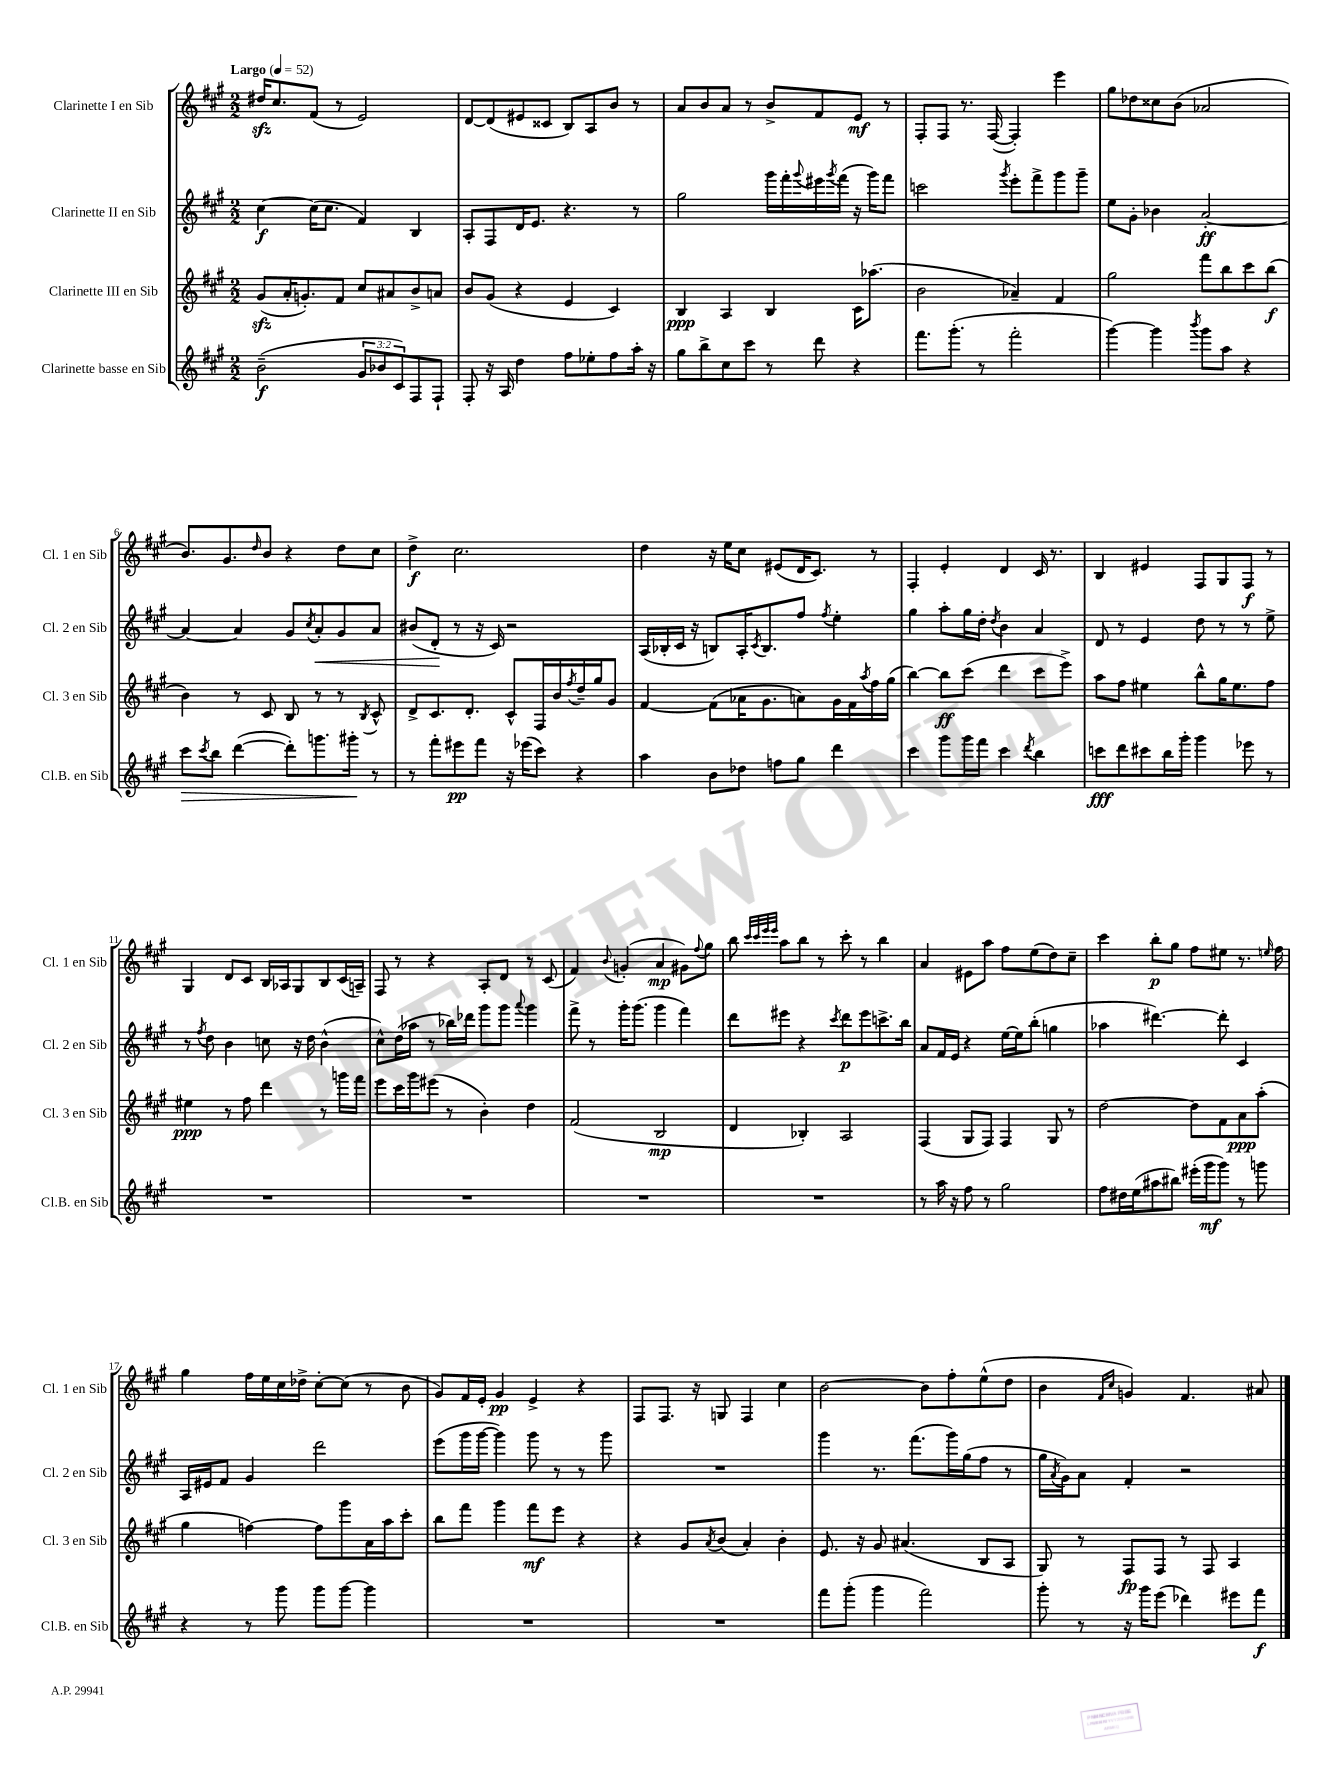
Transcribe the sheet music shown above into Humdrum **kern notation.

**kern	**dynam	**kern	**dynam	**kern	**dynam	**kern	**dynam
*part4	*part4	*part3	*part3	*part2	*part2	*part1	*part1
*staff4	*staff4	*staff3	*staff3	*staff2	*staff2	*staff1	*staff1
*I"Clarinette basse en Sib	*	*I"Clarinette III en Sib	*	*I"Clarinette II en Sib	*	*I"Clarinette I en Sib	*
*I'Cl.B. en Sib	*	*I'Cl. 3 en Sib	*	*I'Cl. 2 en Sib	*	*I'Cl. 1 en Sib	*
*clefG2	*	*clefG2	*	*clefG2	*	*clefG2	*
*k[f#c#g#]	*	*k[f#c#g#]	*	*k[f#c#g#]	*	*k[f#c#g#]	*
*M2/2	*	*M2/2	*	*M2/2	*	*M2/2	*
*MM52	*	*MM52	*	*MM52	*	*MM52	*
=1	=1	=1	=1	=1	=1	=1	=1
!	!	!	!	!	!	!LO:TX:a:B:t=Largo	!
(2b~\	f	(8g#zz/L	.	[4cc#\	f	16dd#Xzz/KL	.
.	.	.	.	.	.	8.cc#/	.
.	.	16a'/K	.	.	.	.	.
.	.	8.gn'/)	.	.	.	.	.
.	.	.	.	(16cc#\KL]	.	(8f#/J	.
.	.	.	.	8.cc#\J	.	.	.
.	.	8f#/J	.	.	.	8r	.
12g#/L	.	8cc#/L	.	4f#/)	.	2e/)	.
12b-X/	.	.	.	.	.	.	.
.	.	8a#X/	.	.	.	.	.
12c#/)	.	.	.	.	.	.	.
8F#/	.	8b^/	.	4B/	.	.	.
8F#`/J	.	8an/J	.	.	.	.	.
=2	=2	=2	=2	=2	=2	=2	=2
8F#'/	.	8b/L	.	8A'/L	.	[8d/L	.
16r	.	(8g#/J	.	8F#/	.	(8d/]	.
16A/	.	.	.	.	.	.	.
4dd\	.	4r	.	16d/K	.	8e#X/	.
.	.	.	.	8.e/J	.	.	.
.	.	.	.	.	.	8c##X/J	.
8ff#\L	.	4e/	.	4.r	.	8B/L)	.
8ee-X'\	.	.	.	.	.	8A/	.
8ff#\	.	4c#/)	.	.	.	8b/J	.
16aa'\Jk	.	.	.	8r	.	8r	.
16r	.	.	.	.	.	.	.
=3	=3	=3	=3	=3	=3	=3	=3
8gg#\L	.	4B/	ppp	2gg#\	.	8a/L	.
8bb^\	.	.	.	.	.	8b/	.
8cc#\	.	4A/	.	.	.	8a/J	.
8ccc#\J	.	.	.	.	.	8r	.
8r	.	4B/	.	16ggg#\LL	.	8b^/L	.
.	.	.	.	16fff#'\	.	.	.
.	.	.	.	8qqggg#/	.	.	.
8ddd\	.	.	.	16eee#X\	.	8f#/	.
.	.	.	.	8qggg#/	.	.	.
.	.	.	.	(16fff#\JJ	.	.	.
4r	.	16c#\KL	.	16r	.	8e/J	mf
.	.	(8.aa-X\J	.	16ggg#\KL)	.	.	.
.	.	.	.	8fff#\J	.	8r	.
=4	=4	=4	=4	=4	=4	=4	=4
8.fff#\L	.	2b\	.	2cccn\	.	8F#'/L	.
.	.	.	.	.	.	8F#/J	.
(8.ggg#'\J	.	.	.	.	.	.	.
.	.	.	.	.	.	8.r	.
8r	.	.	.	.	.	.	.
.	.	.	.	.	.	([16F#/	.
.	.	.	.	8qggg#/	.	.	.
2fff#'\	.	4a-X~/)	.	8eee'\L	.	4F#'/])	.
.	.	.	.	8fff#^\	.	.	.
.	.	4f#/	.	8ggg#\	.	4eee\	.
.	.	.	.	8ggg#~\J	.	.	.
=5	=5	=5	=5	=5	=5	=5	=5
[4ggg#\)	.	2gg#\	.	8ee\L	.	8gg#\L	.
.	.	.	.	8g#'\J	.	8dd-X\	.
4ggg#\]	.	.	.	4b-X\	.	8cc##X\	.
.	.	.	.	.	.	(8b\J	.
8qbbb/	.	.	.	.	.	.	.
8ggg#\L	.	8fff#\L	.	[2a'/	ff	2a-X/	.
8aa\J	.	8bb\	.	.	.	.	.
4r	.	8ccc#\	.	.	.	.	.
.	.	(8bb\J	f	.	.	.	.
!!LO:LB:g=z
=6	=6	=6	=6	=6	=6	=6	=6
!	!LO:HP:b	!	!	!	!	!	!
8ccc#\L	>	4b\)	.	4a/_	.	8.b/L)	.
8qccc#/	.	.	.	.	.	.	.
8bb\J	.	.	.	.	.	.	.
.	.	.	.	.	.	8.g#/	.
([4ddd\	.	8r	.	4a/]	.	.	.
.	.	.	.	.	.	16qqdd/	.
.	.	8c#/	.	.	.	8b/J	.
8ddd'\L])	.	8B/	.	8g#/L	.	4r	.
.	.	.	.	8qcc#/	.	.	.
!	!	!	!	!	!LO:HP:b	!	!
8.gggn\	.	8r	.	8a'/	<	.	.
.	.	8r	.	8g#/	.	8dd\L	.
16ggg#X'\Jk	.	.	.	.	.	.	.
.	.	8qB/	.	.	.	.	.
8r	]	8c#^^/	.	8a/J	.	8cc#\J	.
=7	=7	=7	=7	=7	=7	=7	=7
8r	.	8d^/L	.	(8b#X/L	.	4dd^\	f
8fff#'\L	.	8.c#/	.	8d'/J	.	.	.
8eee#X\	pp	.	.	8r	[	2.cc#\	.
.	.	8.d'/J	.	.	.	.	.
8fff#\J	.	.	.	16r	.	.	.
.	.	.	.	16c#/)	.	.	.
16r	.	8c#^^/L	.	2r	.	.	.
(16eee-X\KL	.	.	.	.	.	.	.
8ccc#\J)	.	16F#/L	.	.	.	.	.
.	.	16b/	.	.	.	.	.
.	.	8qff#/	.	.	.	.	.
4r	.	16dd~/	.	.	.	.	.
.	.	16gg#/J	.	.	.	.	.
.	.	8g#/J	.	.	.	.	.
=8	=8	=8	=8	=8	=8	=8	=8
4aa\	.	[4f#/	.	(16A/LL	.	4dd\	.
.	.	.	.	16B-X'/	.	.	.
.	.	.	.	16c#/JJ	.	.	.
.	.	.	.	16r	.	.	.
8b\L	.	(8f#\L]	.	8Bn/L)	.	16r	.
.	.	.	.	.	.	16ee\KL	.
8dd-X\J	.	16a-X\K	.	16A'/K	.	8cc#\J	.
.	.	.	.	8qc#/	.	.	.
.	.	8.g#\	.	8.B/	.	.	.
8ffn\L	.	.	.	.	.	(8e#X/L	.
8gg#\J	.	8an\)	.	8ff#/J	.	16d/K	.
.	.	.	.	.	.	8.c#/J)	.
.	.	.	.	8qff#/	.	.	.
4ddd\	.	16g#\L	.	4ee'\	.	.	.
.	.	16f#\	.	.	.	.	.
.	.	8qaa/	.	.	.	.	.
.	.	16ff#\	.	.	.	8r	.
.	.	(16gg#\JJ	.	.	.	.	.
=9	=9	=9	=9	=9	=9	=9	=9
4ccc#\	.	[4bb\)	.	4gg#\	.	4F#'/	.
8ggg#\L	.	8bb\L]	ff	8aa'\L	.	4e'/	.
16ggg#\L	.	(8ccc#\J	.	16gg#\L	.	.	.
16fff#\JJ	.	.	.	16dd'\JJ	.	.	.
.	.	.	.	8qdd/	.	.	.
4ccc#\	.	4ddd\	.	4b\	.	4d/	.
8qddd/	.	.	.	.	.	.	.
4bb\	.	8ccc#\L	.	4a/	.	16c#/	.
.	.	.	.	.	.	8.r	.
.	.	8eee^\J)	.	.	.	.	.
=10	=10	=10	=10	=10	=10	=10	=10
8cccn\L	fff	8aa\L	.	8d/	.	4B/	.
8ddd\	.	8ff#\J	.	8r	.	.	.
8ccc#X\	.	4ee#X\	.	4e/	.	4e#X/	.
16bb\L	.	.	.	.	.	.	.
16ggg#'\JJ	.	.	.	.	.	.	.
4ggg#\	.	8bb^^\L	.	8dd\	.	8F#/L	.
.	.	16gg#\K	.	8r	.	8G#/	.
.	.	8.ee#\	.	.	.	.	.
8eee-X\	.	.	.	8r	.	8F#/J	f
8r	.	8ff#\J	.	8ee^\	.	8r	.
!!LO:LB:g=z
=11	=11	=11	=11	=11	=11	=11	=11
1r	.	4ee#X\	ppp	8r	.	4G#/	.
.	.	.	.	8qff#/	.	.	.
.	.	.	.	8dd\	.	.	.
.	.	8r	.	4b\	.	8d/L	.
.	.	8ff#\	.	.	.	8c#/J	.
.	.	4ddd\	.	8ccn\	.	16B/LL	.
.	.	.	.	.	.	16A-X/J	.
.	.	.	.	16r	.	8G#/	.
.	.	.	.	16dd\	.	.	.
.	.	8r	.	(4b^^\	.	8B/	.
.	.	16gggn\LL	.	.	.	(16c#/L	.
.	.	16fff#\JJ	.	.	.	16An~/JJ)	.
=12	=12	=12	=12	=12	=12	=12	=12
1r	.	8eee\L	.	8cc#^^\L)	.	8F#/	.
.	.	16ccc#\L	.	(16dd\L	.	8r	.
.	.	16ggg#\J	.	16aa-X\JJ	.	.	.
.	.	(8eee#X\J	.	8r	.	4r	.
.	.	8r	.	16bb-X\LL)	.	.	.
.	.	.	.	16ddd-X\JJ	.	.	.
.	.	4b'\)	.	8ggg#\L	.	8A'/L	.
.	.	.	.	8ggg#\J	.	8d/J	.
.	.	.	.	8qqaaa/	.	.	.
.	.	4dd\	.	4ggg#\	.	8r	.
.	.	.	.	.	.	(8c#/	.
=13	=13	=13	=13	=13	=13	=13	=13
1r	.	(2f#/	.	8fff#^\	.	4f#/)	.
.	.	.	.	8r	.	.	.
.	.	.	.	.	.	8qqb/	.
.	.	.	.	16ggg#'\KL	.	(4gn'/	.
.	.	.	.	(8.ggg#\J	.	.	.
.	.	2B/	mp	4ggg#\	.	4a/	mp
.	.	.	.	4fff#\)	.	8g#X\L)	.
.	.	.	.	.	.	8qqff#/	.
.	.	.	.	.	.	8gg#\J	.
=14	=14	=14	=14	=14	=14	=14	=14
1r	.	4d/	.	8ddd\L	.	8bb\	.
.	.	.	.	.	.	32qqccc#/LLL	.
.	.	.	.	.	.	32qqccc#/	.
.	.	.	.	.	.	32qqeee/	.
.	.	.	.	.	.	32qqeee/JJJ	.
.	.	.	.	8eee#X\J	.	8aa\L	.
.	.	4B-X'/)	.	4r	.	8bb\J	.
.	.	.	.	.	.	8r	.
.	.	.	.	8qccc#/	.	.	.
.	.	2A/	.	8ddd\L	p	8ccc#'\	.
.	.	.	.	8eee#\	.	8r	.
.	.	.	.	8.cccn^\	.	4bb\	.
.	.	.	.	16bb\Jk	.	.	.
=15	=15	=15	=15	=15	=15	=15	=15
8r	.	(4F#/	.	8a/L	.	4a/	.
16aa\	.	.	.	16f#/L	.	.	.
16r	.	.	.	16e/JJ	.	.	.
8ff#\	.	8G#/L	.	4r	.	8e#X\L	.
8r	.	8F#/J)	.	.	.	8aa\J	.
2gg#\	.	4F#/	.	[16ee\LL	.	8ff#\L	.
.	.	.	.	16ee\J]	.	.	.
.	.	.	.	(8bb'\J	.	(8ee\	.
.	.	8G#/	.	4ggn\	.	8dd\)	.
.	.	8r	.	.	.	8cc#~\J	.
=16	=16	=16	=16	=16	=16	=16	=16
8ff#\L	.	[2dd\	.	4aa-X\	.	4ccc#\	.
16dd#X\L	.	.	.	.	.	.	.
(16ee\J	.	.	.	.	.	.	.
8aa#X\	.	.	.	[4.ddd#X\)	.	8bb'\L	p
8bb#X\J)	.	.	.	.	.	8gg#\J	.
(16eee#X'\LL	.	8dd\L]	.	.	.	8ff#\L	.
16ggg#\J	mf	.	.	.	.	.	.
8ggg#\J)	.	8f#\	.	8ddd#'\]	.	8ee#X\J	.
8r	.	8a\	ppp	4c#/	.	8.r	.
8gggn\	.	(8aa'\J	.	.	.	.	.
.	.	.	.	.	.	16qqeen/	.
.	.	.	.	.	.	16ff#\	.
!!LO:LB:g=z
=17	=17	=17	=17	=17	=17	=17	=17
4r	.	4gg#\	.	16A/LL	.	4gg#\	.
.	.	.	.	16e#X/J	.	.	.
.	.	.	.	8f#/J	.	.	.
8r	.	[4ffn\)	.	4g#/	.	16ff#\LL	.
.	.	.	.	.	.	16ee\	.
8ggg#\	.	.	.	.	.	16cc#\	.
.	.	.	.	.	.	16dd-X^\JJ	.
8ggg#\L	.	8ff\L]	.	2ddd\	.	[8cc#'\L	.
[8ggg#\J	.	8ggg#\	.	.	.	(8cc#\J]	.
4ggg#\]	.	16a\L	.	.	.	8r	.
.	.	16aa\J	.	.	.	.	.
.	.	8ccc#'\J	.	.	.	8b\	.
=18	=18	=18	=18	=18	=18	=18	=18
1r	.	8bb\L	.	(8eee\L	.	8g#/L)	.
.	.	8fff#\J	.	16ggg#\L	.	16f#/L	.
.	.	.	.	[16ggg#\JJ	.	16e'/JJ	.
.	.	4ggg#\	.	4ggg#\])	.	4g#/	pp
.	.	8fff#\L	mf	8ggg#\	.	4e^/	.
.	.	8eee\J	.	8r	.	.	.
.	.	4r	.	8r	.	4r	.
.	.	.	.	8ggg#\	.	.	.
=19	=19	=19	=19	=19	=19	=19	=19
1r	.	4r	.	1r	.	8F#/L	.
.	.	.	.	.	.	8.F#/J	.
.	.	8g#/L	.	.	.	.	.
.	.	.	.	.	.	16r	.
.	.	8qa/	.	.	.	.	.
.	.	(8b/J	.	.	.	8Gn/	.
.	.	4a'/)	.	.	.	4F#/	.
.	.	4b'\	.	.	.	4cc#\	.
=20	=20	=20	=20	=20	=20	=20	=20
8fff#\L	.	8.e/	.	4ggg#\	.	[2b\	.
(8ggg#'\J	.	.	.	.	.	.	.
.	.	16r	.	.	.	.	.
4ggg#\	.	8g#/	.	8.r	.	.	.
.	.	(4.a#X/	.	.	.	.	.
.	.	.	.	(8.fff#\L	.	.	.
2fff#\)	.	.	.	.	.	8b\L]	.
.	.	.	.	16ggg#\L)	.	8ff#'\	.
.	.	.	.	(16gg#\J	.	.	.
.	.	8B/L	.	8ff#\J	.	(8ee^^\	.
.	.	8A/J	.	8r	.	8dd\J	.
=21	=21	=21	=21	=21	=21	=21	=21
8ggg#'\	.	8G#/)	.	16gg#\LL	.	4b\	.
.	.	.	.	8qa/	.	.	.
.	.	.	.	16g#\J)	.	.	.
8r	.	8r	.	8a\J	.	.	.
.	.	.	.	.	.	16qqf#/LL	.
.	.	.	.	.	.	16qqcc#/JJ	.
16r	.	8F#/L	fp	4f#'/	.	4gn/)	.
16ggg#\KL	.	.	.	.	.	.	.
(8eee\J	.	8F#/J	.	.	.	.	.
4ddd-X\)	.	8r	.	2r	.	4.f#/	.
.	.	8F#/	.	.	.	.	.
8eee#X\L	.	4A/	.	.	.	.	.
8fff#\J	f	.	.	.	.	8a#X/	.
==	==	==	==	==	==	==	==
*-	*-	*-	*-	*-	*-	*-	*-
